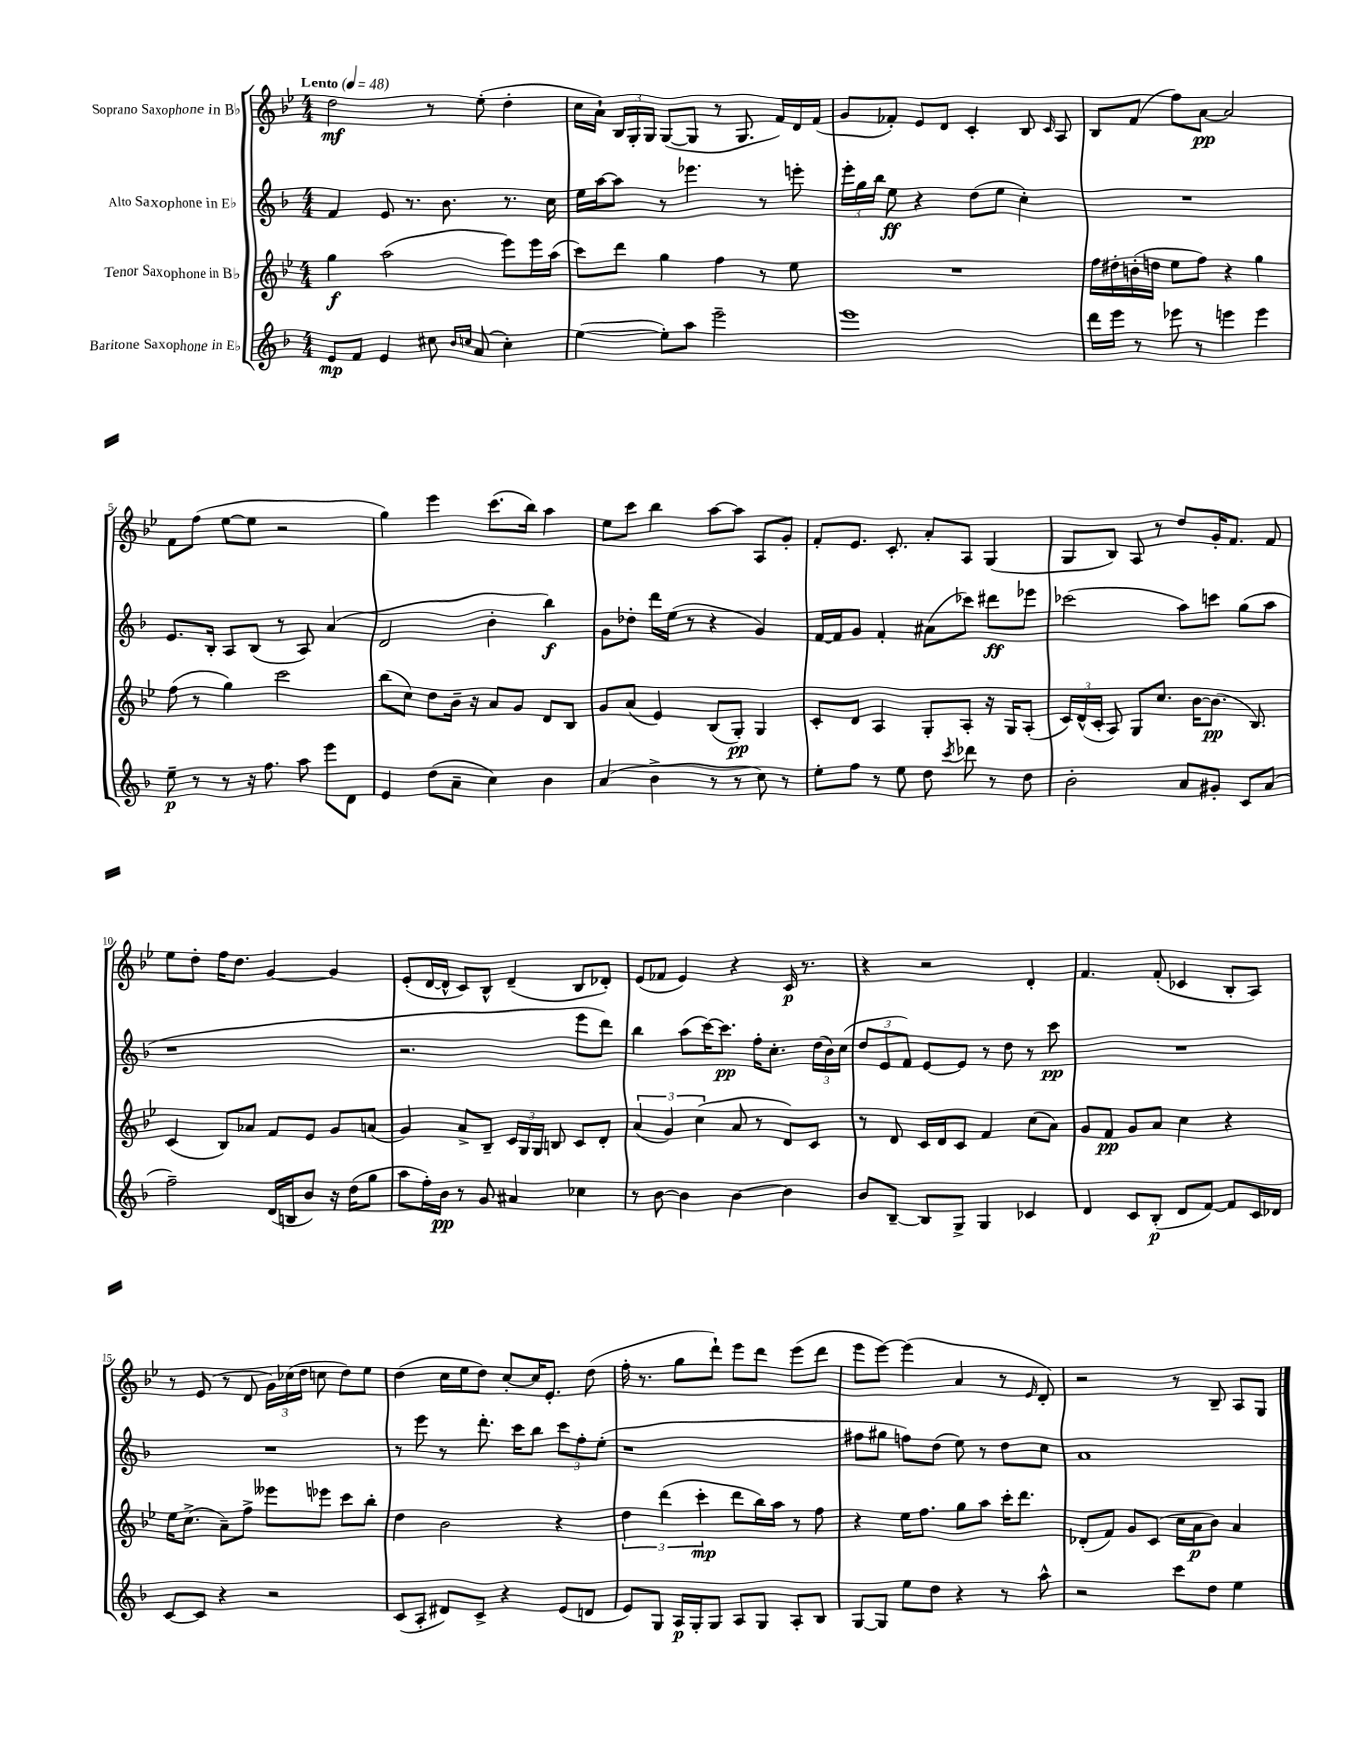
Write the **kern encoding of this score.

**kern	**dynam	**kern	**dynam	**kern	**dynam	**kern	**dynam
*part4	*part4	*part3	*part3	*part2	*part2	*part1	*part1
*staff4	*staff4	*staff3	*staff3	*staff2	*staff2	*staff1	*staff1
*I"Baritone Saxophone in E♭	*	*I"Tenor Saxophone in B♭	*	*I"Alto Saxophone in E♭	*	*I"Soprano Saxophone in B♭	*
*clefG2	*	*clefG2	*	*clefG2	*	*clefG2	*
*k[b-]	*	*k[b-e-]	*	*k[b-]	*	*k[b-e-]	*
*M4/4	*	*M4/4	*	*M4/4	*	*M4/4	*
*MM48	*	*MM48	*	*MM48	*	*MM48	*
=1	=1	=1	=1	=1	=1	=1	=1
!	!	!	!	!	!	!LO:TX:a:B:t=Lento	!
8e/L	mp	4gg\	f	4f/	.	2dd\	mf
8f/J	.	.	.	.	.	.	.
4e/	.	(2aa\	.	8e/	.	.	.
.	.	.	.	8.r	.	.	.
8cc#X\	.	.	.	.	.	8r	.
.	.	.	.	8.b-\	.	.	.
16qqb-/LL	.	.	.	.	.	.	.
16qqccn/JJ	.	.	.	.	.	.	.
(8a/	.	.	.	.	.	(8ee-'\	.
4cc'\)	.	8eee-\L)	.	8.r	.	4dd'\	.
.	.	16eee-\L	.	.	.	.	.
.	.	(16aa\JJ	.	16cc\	.	.	.
=2	=2	=2	=2	=2	=2	=2	=2
([4ee\	.	8ccc\L)	.	16ee\LL	.	16cc\LL	.
.	.	.	.	[16aa\J	.	16a`\JJ)	.
.	.	8ddd\J	.	8aa\J]	.	24B-/LL	.
.	.	.	.	.	.	24G'/	.
.	.	.	.	.	.	24G/JJ	.
8ee'\L])	.	4gg\	.	8r	.	([8G/L	.
8aa\J	.	.	.	4.eee-X\	.	8G/J]	.
2eee~\	.	4ff\	.	.	.	8r	.
.	.	.	.	.	.	8.G/	.
.	.	8r	.	8r	.	.	.
.	.	.	.	.	.	16f/LL)	.
.	.	8ee-\	.	8eeen'\	.	16d/	.
.	.	.	.	.	.	(16f/JJ	.
=3	=3	=3	=3	=3	=3	=3	=3
1eee	.	1r	.	24eee'\LL	.	8g/L	.
.	.	.	.	24gg\	.	.	.
.	.	.	.	24bb-\JJ	.	.	.
.	.	.	.	8ee\	ff	8f-X'/J)	.
.	.	.	.	4r	.	8e-/L	.
.	.	.	.	.	.	8d/J	.
.	.	.	.	(8dd\L	.	4c'/	.
.	.	.	.	8ee\J	.	.	.
.	.	.	.	4cc'\)	.	8B-/	.
.	.	.	.	.	.	16qqc/	.
.	.	.	.	.	.	8A/	.
=4	=4	=4	=4	=4	=4	=4	=4
16ddd\LL	.	16ff\LL	.	1r	.	8B-/L	.
16eee\JJ	.	16dd#X'\	.	.	.	.	.
8r	.	(16bn'\	.	.	.	(8f/J	.
.	.	16ddn\JJ	.	.	.	.	.
8eee-X\	.	8ee-\L	.	.	.	8ff\L)	.
8r	.	8ff\J)	.	.	.	[8a\J	pp
4eeen\	.	4r	.	.	.	2a/]	.
4eee\	.	4gg\	.	.	.	.	.
!!LO:LB:g=z
=5	=5	=5	=5	=5	=5	=5	=5
8ee~\	p	(8ff\	.	8.e/L	.	8f\L	.
8r	.	8r	.	.	.	(8ff\J	.
.	.	.	.	16B-'/Jk	.	.	.
8r	.	4gg\)	.	8A/L	.	[8ee-\L	.
16r	.	.	.	(8B-/J	.	8ee-\J]	.
8.ff\	.	.	.	.	.	.	.
.	.	2ccc\	.	8r	.	2r	.
8aa\	.	.	.	8A/)	.	.	.
8eee\L	.	.	.	(4a/	.	.	.
8d\J	.	.	.	.	.	.	.
=6	=6	=6	=6	=6	=6	=6	=6
4e/	.	(8bb-\L	.	2d/	.	4gg\)	.
.	.	8cc\J)	.	.	.	.	.
(8dd\L	.	8dd\L	.	.	.	4eee-\	.
8a~\J	.	16b-~\Jk	.	.	.	.	.
.	.	16r	.	.	.	.	.
4cc\)	.	8a/L	.	4b-'\	.	(8.ccc\L	.
.	.	8g/J	.	.	.	.	.
.	.	.	.	.	.	16bb-\Jk)	.
4b-\	.	8d/L	.	4bb-\)	f	4aa\	.
.	.	8B-/J	.	.	.	.	.
=7	=7	=7	=7	=7	=7	=7	=7
(4a/	.	8g/L	.	8g\L	.	8ee-\L	.
.	.	(8a/J	.	8dd-X'\J	.	8ccc\J	.
4b-^\	.	4e-/)	.	16ddd\LL	.	4bb-\	.
.	.	.	.	(16ee\JJ	.	.	.
.	.	.	.	8r	.	.	.
8r	.	(8B-/L	.	4r	.	[8aa\L	.
8r	.	8G'/J)	pp	.	.	8aa\J]	.
8cc\)	.	4G/	.	4g/)	.	8A/L	.
8r	.	.	.	.	.	8g'/J	.
=8	=8	=8	=8	=8	=8	=8	=8
8ee'\L	.	8c'/L	.	[16f/LL	.	8f'/L	.
.	.	.	.	16f/J]	.	.	.
8ff\J	.	8d/J	.	8g/J	.	8.e-/J	.
8r	.	4A/	.	4f'/	.	.	.
.	.	.	.	.	.	8.c'/	.
8ee\	.	.	.	.	.	.	.
8dd\	.	8G'/L	.	(8a#X\L	.	8a'/L	.
8qccc/	.	.	.	.	.	.	.
8ddd-X\	.	8A'/J	.	8ccc-X\J)	.	8A/J	.
8r	.	16r	.	8ddd#X\L	ff	(4G/	.
.	.	16G/KL	.	.	.	.	.
8dd\	.	(8A'/J	.	8eee-X\J	.	.	.
=9	=9	=9	=9	=9	=9	=9	=9
2b-'\	.	24c/LL)	.	(2ccc-X\	.	8G/L	.
.	.	(24d^^/	.	.	.	.	.
.	.	24c'/JJ	.	.	.	.	.
.	.	8A/)	.	.	.	8B-/J)	.
.	.	8G/L	.	.	.	8A/	.
.	.	8.cc/J	.	.	.	8r	.
8a/L	.	.	.	8aa\L)	.	8dd/L	.
.	.	[16b-\KL	.	.	.	.	.
8g#X'/J	.	(8.b-\J]	pp	8cccn\J	.	16g'/K	.
.	.	.	.	.	.	8.f/J	.
8c/L	.	.	.	(8gg\L	.	.	.
.	.	8.B-/)	.	.	.	.	.
(8a/J	.	.	.	8aa\J	.	8f/	.
!!LO:LB:g=z
=10	=10	=10	=10	=10	=10	=10	=10
2ff~\)	.	(4c/	.	1r	.	8ee-\L	.
.	.	.	.	.	.	8dd'\J	.
.	.	8B-/L)	.	.	.	16ff\KL	.
.	.	.	.	.	.	8.dd\J	.
.	.	8a-X/J	.	.	.	.	.
(16d/LL	.	8f/L	.	.	.	[4g/	.
16Bn/J	.	.	.	.	.	.	.
8b-/J)	.	8e-/J	.	.	.	.	.
16r	.	8g/L	.	.	.	4g/]	.
(16dd\KL	.	.	.	.	.	.	.
8gg\J	.	(8an/J	.	.	.	.	.
=11	=11	=11	=11	=11	=11	=11	=11
8aa\L	.	4g/)	.	2.r	.	(8e-'/L	.
16ff'\L)	.	.	.	.	.	[16d/L	.
16b-\JJ	pp	.	.	.	.	16d^^/JJ]	.
8r	.	8a^/L	.	.	.	8c/L)	.
8g/	.	8B-~/J	.	.	.	8B-^^/J	.
4a#X/	.	24c/LL	.	.	.	(4d~/	.
.	.	24G/	.	.	.	.	.
.	.	24G/JJ	.	.	.	.	.
.	.	8Bn/	.	.	.	.	.
4cc-X\	.	8c/L	.	8eee\L	.	8B-/L	.
.	.	8d'/J	.	8ddd\J)	.	8d-X'/J)	.
=12	=12	=12	=12	=12	=12	=12	=12
8r	.	(6a/	.	4bb-\	.	(8e-/L	.
[8b-\	.	.	.	.	.	8f-X/J	.
.	.	6g/)	.	.	.	.	.
4b-\]	.	.	.	(8aa\L	.	4e-/)	.
.	.	(6cc\	.	.	.	.	.
.	.	.	.	[16ccc\K)	.	.	.
.	.	.	.	8.ccc\J]	pp	.	.
[4b-\	.	8a/	.	.	.	4r	.
.	.	8r	.	16ff'\KL	.	.	.
.	.	.	.	8.cc'\J	.	.	.
4b-\]	.	8d/L)	.	.	.	16c/	p
.	.	.	.	.	.	8.r	.
.	.	8c/J	.	(24dd\LL	.	.	.
.	.	.	.	24b-\)	.	.	.
.	.	.	.	(24cc\JJ	.	.	.
=13	=13	=13	=13	=13	=13	=13	=13
8b-/L	.	8r	.	12dd/L	.	4r	.
.	.	.	.	12e/	.	.	.
[8B-~/J	.	8d/	.	.	.	.	.
.	.	.	.	12f/J)	.	.	.
8B-/L]	.	16c/LL	.	[8e/L	.	2r	.
.	.	16d/J	.	.	.	.	.
8G^/J	.	8c/J	.	8e/J]	.	.	.
4G/	.	4f/	.	8r	.	.	.
.	.	.	.	8dd\	.	.	.
4c-X/	.	(8cc\L	.	8r	.	4d'/	.
.	.	8a\J)	.	8ccc\	pp	.	.
=14	=14	=14	=14	=14	=14	=14	=14
4d/	.	8g/L	.	1r	.	4.f/	.
.	.	8f/J	pp	.	.	.	.
8c/L	.	8g/L	.	.	.	.	.
(8B-'/J	p	8a/J	.	.	.	(8f'/	.
8d/L	.	4cc\	.	.	.	4c-X/	.
[8f/J)	.	.	.	.	.	.	.
8f/L]	.	4r	.	.	.	8B-'/L	.
16c/L	.	.	.	.	.	8A/J)	.
16d-X/JJ	.	.	.	.	.	.	.
!!LO:LB:g=z
=15	=15	=15	=15	=15	=15	=15	=15
[8c/L	.	16ee-\KL	.	1r	.	8r	.
.	.	(8.cc^\J	.	.	.	.	.
8c/J]	.	.	.	.	.	(8e-/	.
4r	.	8a~\L)	.	.	.	8r	.
.	.	8ff^\J	.	.	.	8d/	.
2r	.	8eee--X\L	.	.	.	24g\LL)	.
.	.	.	.	.	.	(24cc-X\	.
.	.	.	.	.	.	24dd\JJ	.
.	.	8eee-X\J	.	.	.	8ccn\	.
.	.	8ccc\L	.	.	.	8dd\L)	.
.	.	8bb-'\J	.	.	.	8ee-\J	.
=16	=16	=16	=16	=16	=16	=16	=16
(8c/L	.	4dd\	.	8r	.	(4dd\	.
8A'/J	.	.	.	8eee\	.	.	.
8d#X/L)	.	2b-\	.	8r	.	16cc\LL	.
.	.	.	.	.	.	16ee-\J	.
8c^/J	.	.	.	8.ddd'\	.	8dd\J)	.
4r	.	.	.	.	.	[8cc'/L	.
.	.	.	.	16ccc\KL	.	.	.
.	.	.	.	8bb-\J	.	16cc/K]	.
.	.	.	.	.	.	8.e-'/J	.
(8e/L	.	4r	.	12ccc\L	.	.	.
.	.	.	.	12ff'\	.	.	.
8dn/J	.	.	.	.	.	(8dd\	.
.	.	.	.	(12ee'\J	.	.	.
=17	=17	=17	=17	=17	=17	=17	=17
8e/L)	.	6dd\	.	1r	.	16ff'\	.
.	.	.	.	.	.	8.r	.
8G/J	.	.	.	.	.	.	.
.	.	(6ddd\	.	.	.	.	.
16A/LL	p	.	.	.	.	8gg\L	.
16G'/J	.	.	.	.	.	.	.
.	.	6ccc'\	mp	.	.	.	.
8G/J	.	.	.	.	.	8ddd`\J)	.
8A/L	.	8ddd\L	.	.	.	8eee-\L	.
8G/J	.	16bb-\L)	.	.	.	8ddd\J	.
.	.	16aa\JJ	.	.	.	.	.
8A'/L	.	8r	.	.	.	(8eee-\L	.
8B-/J	.	8ff\	.	.	.	8ddd\J	.
=18	=18	=18	=18	=18	=18	=18	=18
[8G/L	.	4r	.	8ff#X\L	.	8eee-\L	.
8G/J]	.	.	.	8gg#X\J	.	[8eee-\J)	.
8ee\L	.	16ee-\KL	.	8ffn\L)	.	(4eee-\]	.
.	.	8.ff\J	.	.	.	.	.
8dd\J	.	.	.	(8dd\J	.	.	.
4r	.	8gg\L	.	8ee\)	.	4a/	.
.	.	8aa\J	.	8r	.	.	.
8r	.	16ccc'\KL	.	8dd\L	.	8r	.
.	.	8.ddd\J	.	.	.	.	.
.	.	.	.	.	.	16qqe-/	.
8aa^^\	.	.	.	8cc\J	.	8d'/)	.
=19	=19	=19	=19	=19	=19	=19	=19
2r	.	(8d-X'/L	.	1a	.	2r	.
.	.	8f/J)	.	.	.	.	.
.	.	8g/L	.	.	.	.	.
.	.	(8c/J	.	.	.	.	.
8ccc\L	.	16cc\LL	.	.	.	8r	.
.	.	16a\J	p	.	.	.	.
8dd\J	.	8b-\J)	.	.	.	8B-~/	.
4ee\	.	4a/	.	.	.	8A/L	.
.	.	.	.	.	.	8G/J	.
==	==	==	==	==	==	==	==
*-	*-	*-	*-	*-	*-	*-	*-
